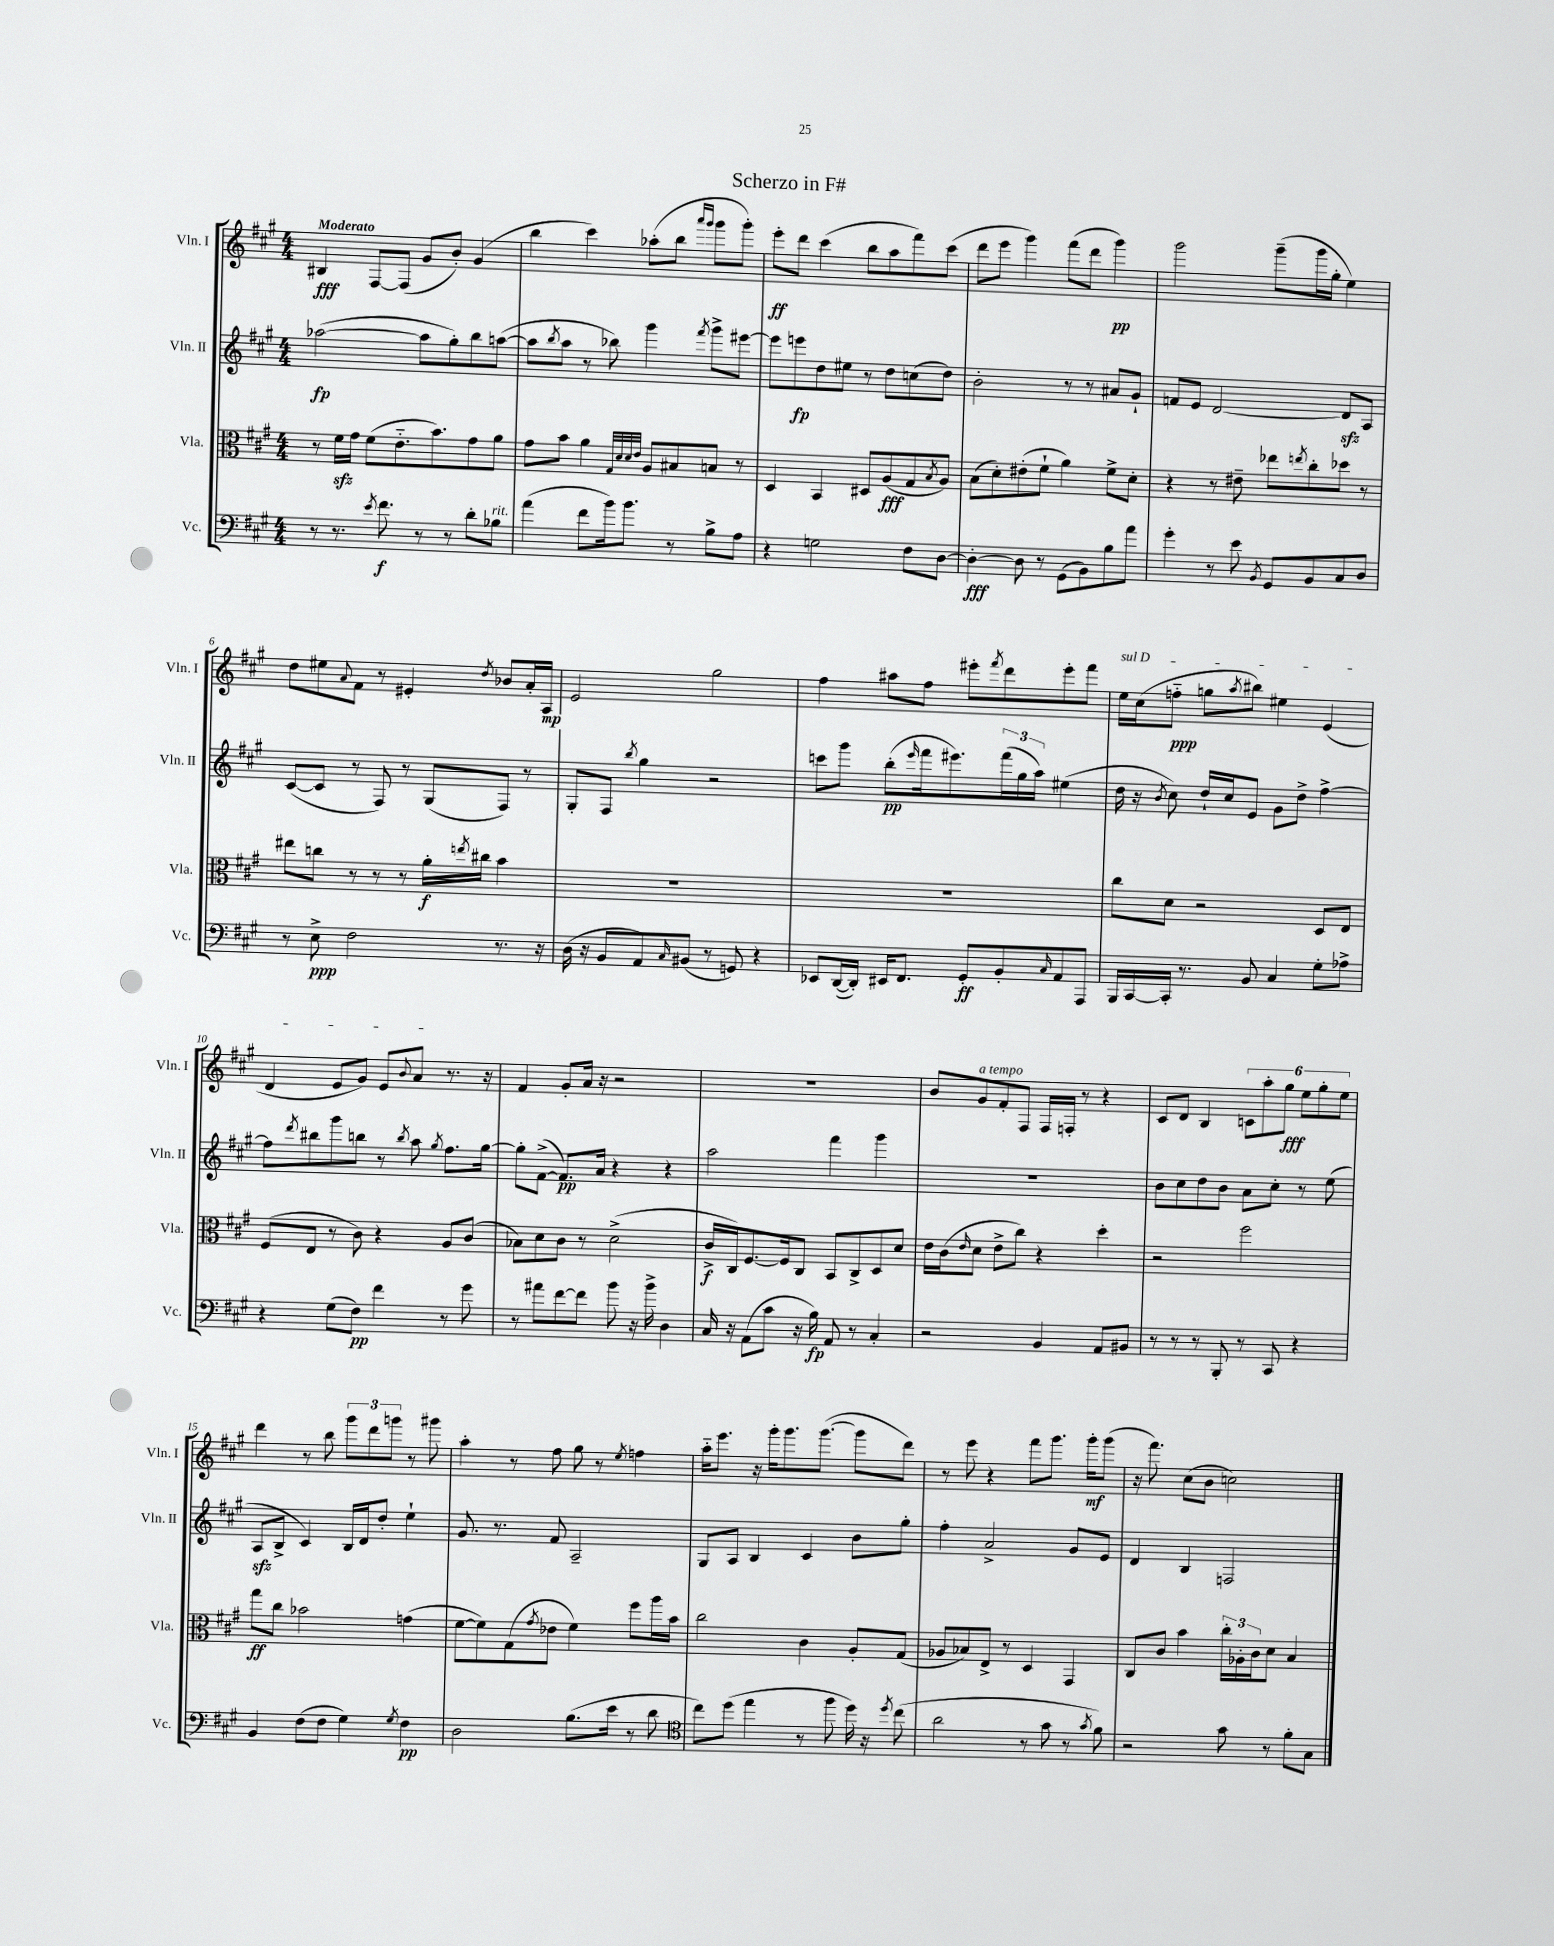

**kern	**dynam	**kern	**dynam	**kern	**dynam	**kern	**dynam
*part4	*part4	*part3	*part3	*part2	*part2	*part1	*part1
*staff4	*staff4	*staff3	*staff3	*staff2	*staff2	*staff1	*staff1
*I"Vc.	*	*I"Vla.	*	*I"Vln. II	*	*I"Vln. I	*
*I'Vc.	*	*I'Vla.	*	*I'Vln. II	*	*I'Vln. I	*
*clefF4	*	*clefC3	*	*clefG2	*	*clefG2	*
*k[f#c#g#]	*	*k[f#c#g#]	*	*k[f#c#g#]	*	*k[f#c#g#]	*
*M4/4	*	*M4/4	*	*M4/4	*	*M4/4	*
=1	=1	=1	=1	=1	=1	=1	=1
!	!	!	!	!	!	!LO:TX:a:B:t=Moderato	!
8r	.	8r	.	([2aa-X\	fp	4B#X/	fff
8.r	.	16f#zz\LL	.	.	.	.	.
.	.	16g#\JJ	.	.	.	.	.
.	.	(8f#\L	.	.	.	[8F#/L	.
8qe/	.	.	.	.	.	.	.
8.f#\	f	.	.	.	.	.	.
.	.	8.e\	.	.	.	(8F#/J]	.
8r	.	.	.	8aa-\L]	.	8g#/L	.
.	.	8.b\)	.	.	.	.	.
8r	.	.	.	8gg#'\)	.	8b'/J)	.
8d'\L	.	8g#\	.	8bb\	.	(4g#/	.
!LO:TX:a:i:t=rit.	!	!	!	!	!	!	!
8B-X\J	.	8a\J	.	([8aan\J	.	.	.
=2	=2	=2	=2	=2	=2	=2	=2
(4a\	.	8g#\L	.	8aa\L]	.	4bb\	.
.	.	.	.	8qbb/	.	.	.
.	.	8b\J	.	8aa\J	.	.	.
8f#\L	.	4a\	.	8r	.	4ccc#\)	.
16b\k)	.	.	.	8bb-X\)	.	.	.
8.b\J	.	.	.	.	.	.	.
.	.	32qqG#/LLL	.	.	.	.	.
.	.	32qqd/	.	.	.	.	.
.	.	32qqd/	.	.	.	.	.
.	.	32qqe/JJJ	.	.	.	.	.
.	.	8A/L	.	4ggg#\	.	(8aa-X'\L	.
8r	.	8B#X/	.	.	.	8bb\J	.
.	.	.	.	.	.	16qqaaa/LL	.
.	.	.	.	8qfff#/	.	16qqggg#/JJ	.
8B^\L	.	8Bn/J	.	8ggg#^\L	.	8ggg#\L	.
8A\J	.	8r	.	[8eee#X\J	.	8ggg#'\J)	.
=3	=3	=3	=3	=3	=3	=3	=3
4r	.	4D/	.	8eee#\L]	.	8eee'\L	ff
.	.	.	.	8eeen\	fp	8ddd\J	.
2Gn\	.	4BB/	.	8dd\	.	(4ccc#\	.
.	.	.	.	8ee#X\J	.	.	.
.	.	8D#X/L	.	8r	.	8bb\L	.
.	.	(8A/	fff	8dd\L	.	8aa\	.
8F#\L	.	8G#/	.	(8ccn\	.	8fff#\)	.
.	.	8qB/	.	.	.	.	.
[8D\J	.	8A/J)	.	8dd\J)	.	(8ccc#\J	.
=4	=4	=4	=4	=4	=4	=4	=4
4D'\_	fff	(8B\L	.	2b'\	.	8ddd\L	.
.	.	8d'\)	.	.	.	8eee\J	.
8D\]	.	(8e#X'\	.	.	.	4ggg#\)	.
8r	.	8f#`\J	.	.	.	.	.
(8GG#\L	.	4a\)	.	8r	.	(8fff#\L	.
8BB\)	.	.	.	8r	.	8ddd\J	.
8B\	.	8f#^\L	.	8a#X/L	.	4ggg#\)	pp
8a\J	.	8d'\J	.	8g#`/J	.	.	.
=5	=5	=5	=5	=5	=5	=5	=5
4g#'\	.	4r	.	8fn/L	.	2ggg#\	.
.	.	.	.	8e/J	.	.	.
8r	.	8r	.	[2d/	.	.	.
8e\	.	8e#X~\	.	.	.	.	.
8qBB/	.	.	.	.	.	.	.
8GG#/L	.	8ee-X\L	.	.	.	(8ggg#~\L	.
.	.	8qeen/	.	.	.	.	.
8BB/	.	8cc#'\	.	.	.	16ggg#\L	.
.	.	.	.	.	.	16gg#'\JJ	.
8C#/	.	8dd-X\J	.	8dzz/L]	.	4ee\)	.
8D/J	.	8r	.	8A/J	.	.	.
!!LO:LB:g=z
=6	=6	=6	=6	=6	=6	=6	=6
8r	.	8ee#X\L	.	([8c#/L	.	8dd\L	.
8E^\	ppp	8ccn\J	.	8c#/J]	.	8ee#X\	.
.	.	.	.	.	.	8qqa/	.
2F#\	.	8r	.	8r	.	8f#\J	.
.	.	8r	.	8F#/)	.	8r	.
.	.	8r	.	8r	.	4e#X'/	.
.	.	16a'\LL	f	(8G#/L	.	.	.
.	.	8qeen/	.	.	.	.	.
.	.	16cc#X\JJ	.	.	.	.	.
.	.	.	.	.	.	8qdd/	.
8.r	.	4b\	.	8F#/J)	.	8b-X/L	.
.	.	.	.	8r	.	16a'/L	.
16r	.	.	.	.	.	16A/JJ	mp
=7	=7	=7	=7	=7	=7	=7	=7
(16D\	.	1r	.	8G#'/L	.	2e/	.
16r	.	.	.	.	.	.	.
8BB/L	.	.	.	8F#/J	.	.	.
.	.	.	.	8qbb/	.	.	.
8AA/)	.	.	.	4gg#\	.	.	.
16qqC#/	.	.	.	.	.	.	.
(8BB#X/J	.	.	.	.	.	.	.
8r	.	.	.	2r	.	2gg#\	.
8GGn/)	.	.	.	.	.	.	.
4r	.	.	.	.	.	.	.
=8	=8	=8	=8	=8	=8	=8	=8
8EE-X/L	.	1r	.	8cccn\L	.	4ff#\	.
([16DD/L	.	.	.	8ggg#\J	.	.	.
16DD'/JJ])	.	.	.	.	.	.	.
16EE#X/KL	.	.	.	(8bb'\L	pp	8aa#X\L	.
8.FF#/J	.	.	.	.	.	.	.
.	.	.	.	16qqeee/	.	.	.
.	.	.	.	16fff#\k	.	8ff#\J	.
.	.	.	.	8.eee#X\)	.	.	.
8GG#'/L	ff	.	.	.	.	8eee#X'\L	.
.	.	.	.	.	.	8qfff#/	.
8BB'/	.	.	.	(24fff#\L	.	8ddd\	.
.	.	.	.	24gg#\	.	.	.
.	.	.	.	24aa\JJ)	.	.	.
16qqC#/	.	.	.	.	.	.	.
8AA/	.	.	.	(4ee#X\	.	8eee#'\	.
8AAA/J	.	.	.	.	.	8fff#\J	.
=9	=9	=9	=9	=9	=9	=9	=9
!	!	!	!	!	!	!LO:TX:a:i:t=sul D	!
16BBB/LL	.	8cc#\L	.	16dd\	.	16ee\LL	.
[16CC#/	.	.	.	16r	.	(16cc#\J	.
.	.	.	.	8qb/	.	.	.
16CC#'/JJ]	.	8d\J	.	8cc#\)	.	8ffn\J	ppp
8.r	.	.	.	.	.	.	.
.	.	2r	.	16dd`/LL	.	8ggn\L	.
.	.	.	.	16cc#/J	.	.	.
.	.	.	.	.	.	8qaa/	.
8BB/	.	.	.	8e/J	.	8bb#X\J)	.
4C#/	.	.	.	8g#\L	.	4ee#X\	.
.	.	.	.	8dd^\J	.	.	.
8G#'\L	.	8D/L	.	[4ff#^\	.	(4e/	.
8A-X^\J	.	8E/J	.	.	.	.	.
!!LO:LB:g=z
=10	=10	=10	=10	=10	=10	=10	=10
4r	.	(8F#/L	.	8ff#\L]	.	4d/	.
.	.	.	.	8qddd/	.	.	.
.	.	8E/J	.	8bb#X\	.	.	.
(8G#\L	.	8r	.	8ggg#\	.	8e/L	.
8F#\J)	pp	8c#\)	.	8bbn\J	.	8g#/J)	.
4f#\	.	4r	.	8r	.	8e/L	.
.	.	.	.	8qbb/	.	8qqb/	.
.	.	.	.	8aa\	.	8a/J	.
.	.	.	.	8qgg#/	.	.	.
8r	.	8A/L	.	8.ff#\L	.	8.r	.
8g#\	.	(8c#/J	.	.	.	.	.
.	.	.	.	[16gg#\Jk	.	16r	.
=11	=11	=11	=11	=11	=11	=11	=11
8r	.	8B-X\L)	.	8gg#'\L]	.	4f#/	.
8a#X\L	.	8d\	.	([8f#^\J	.	.	.
[8f#\	.	8c#\J	.	8.f#/L])	pp	8g#'/L	.
8f#\J]	.	8r	.	.	.	16a/Jk	.
.	.	.	.	16a/Jk	.	16r	.
8b\	.	(2d^\	.	4r	.	2r	.
16r	.	.	.	.	.	.	.
16b^\	.	.	.	.	.	.	.
4D\	.	.	.	4r	.	.	.
=12	=12	=12	=12	=12	=12	=12	=12
16C#/	.	16c#^/LL	f	2aa\	.	1r	.
16r	.	16C#/J)	.	.	.	.	.
(8AA\L	.	[8.F#/	.	.	.	.	.
8c#\J	.	.	.	.	.	.	.
.	.	16F#/k]	.	.	.	.	.
16r	.	8C#/J	.	.	.	.	.
16B\)	fp	.	.	.	.	.	.
8AA/	.	8BB/L	.	4fff#\	.	.	.
8r	.	8C#^/	.	.	.	.	.
4C#'/	.	8D/	.	4ggg#\	.	.	.
.	.	8d/J	.	.	.	.	.
=13	=13	=13	=13	=13	=13	=13	=13
2r	.	16e\LL	.	1r	.	8b/L	.
.	.	(16c#\J	.	.	.	.	.
.	.	16qqe/	.	.	.	.	.
!	!	!	!	!	!	!LO:TX:a:i:t=a tempo	!
.	.	8d\J	.	.	.	8g#/	.
.	.	8e^\L	.	.	.	8f#'/	.
.	.	8cc#\J)	.	.	.	8F#/J	.
4BB/	.	4r	.	.	.	16F#/LL	.
.	.	.	.	.	.	16Fn'/JJ	.
.	.	.	.	.	.	8r	.
8AA/L	.	4dd'\	.	.	.	4r	.
8BB#X/J	.	.	.	.	.	.	.
=14	=14	=14	=14	=14	=14	=14	=14
8r	.	2r	.	8b\L	.	8c#/L	.
8r	.	.	.	8cc#\	.	8d/J	.
8r	.	.	.	8dd\	.	4B/	.
8BBB'/	.	.	.	8b\J	.	.	.
8r	.	2ff#\	.	8a\L	.	12cn\L	.
.	.	.	.	.	.	12aa'\	.
8CC#/	.	.	.	8cc#'\J	.	.	.
.	.	.	.	.	.	12gg#\J	fff
4r	.	.	.	8r	.	12ee\L	.
.	.	.	.	.	.	12gg#'\	.
.	.	.	.	(8ee\	.	.	.
.	.	.	.	.	.	12ee\J	.
!!LO:LB:g=z
=15	=15	=15	=15	=15	=15	=15	=15
4BB/	.	8gg#\L	ff	8Azz/L	.	4ddd\	.
.	.	8cc#\J	.	8B^/J	.	.	.
(8F#\L	.	2b-X\	.	4c#/)	.	8r	.
8F#\J	.	.	.	.	.	8bb\	.
4G#\)	.	.	.	16B/LL	.	12ggg#\L	.
.	.	.	.	16d/J	.	.	.
.	.	.	.	.	.	12ddd\	.
.	.	.	.	8dd'/J	.	.	.
.	.	.	.	.	.	12gggn\J	.
8qG#/	.	.	.	.	.	.	.
4F#\	pp	(4gn\	.	4ee`\	.	8r	.
.	.	.	.	.	.	8ggg#X\	.
=16	=16	=16	=16	=16	=16	=16	=16
2D\	.	[8f#\L	.	8.g#/	.	4aa'\	.
.	.	8f#\])	.	.	.	.	.
.	.	.	.	8.r	.	.	.
.	.	(8G#\	.	.	.	8r	.
.	.	8qg#/	.	.	.	.	.
.	.	8e-X\J	.	8f#/	.	8ff#\	.
(8.B\L	.	4f#\)	.	2A~/	.	8gg#\	.
.	.	.	.	.	.	8r	.
16e\Jk	.	.	.	.	.	.	.
.	.	.	.	.	.	8qee/	.
8r	.	8ff#\L	.	.	.	4ffn\	.
8d\	.	16aa\L	.	.	.	.	.
.	.	16b\JJ	.	.	.	.	.
=17	=17	=17	=17	=17	=17	=17	=17
*clefC4	*	*	*	*	*	*	*
8cc#\L)	.	2cc#\	.	8G#/L	.	16aa\KL	.
.	.	.	.	.	.	8.eee\J	.
(8dd\J	.	.	.	8A/J	.	.	.
4ee\	.	.	.	4B/	.	16r	.
.	.	.	.	.	.	16ggg#'\KL	.
.	.	.	.	.	.	8.ggg#\	.
8r	.	4c#\	.	4c#/	.	.	.
.	.	.	.	.	.	([8.ggg#\J	.
8ff#\	.	.	.	.	.	.	.
16dd\)	.	8A'/L	.	8b\L	.	8ggg#\L]	.
16r	.	.	.	.	.	.	.
8qdd/	.	.	.	.	.	.	.
(8cc#\	.	(8G#/J	.	8gg#'\J	.	8ddd\J)	.
=18	=18	=18	=18	=18	=18	=18	=18
2a\	.	8A-X/L	.	4ff#'\	.	8r	.
.	.	8B-X/)	.	.	.	8eee\	.
.	.	8E^/J	.	2a^/	.	4r	.
.	.	8r	.	.	.	.	.
8r	.	4D/	.	.	.	8fff#\L	.
8g#\	.	.	.	.	.	8.ggg#\J	.
8r	.	4GG#/	.	8g#/L	.	.	.
.	.	.	.	.	.	16ggg#'\KL	mf
8qg#/	.	.	.	.	.	.	.
8f#\)	.	.	.	8e/J	.	(8ggg#\J	.
=19	=19	=19	=19	=19	=19	=19	=19
2r	.	8C#/L	.	4d/	.	16r	.
.	.	.	.	.	.	8.fff#\)	.
.	.	8c#/J	.	.	.	.	.
.	.	4b\	.	4B/	.	(8cc#\L	.
.	.	.	.	.	.	8b\J	.
8g#\	.	24cc#'\LL	.	2Fn/	.	2ccn\)	.
.	.	24A-X'\	.	.	.	.	.
.	.	24c#\J	.	.	.	.	.
8r	.	8d\J	.	.	.	.	.
8f#'\L	.	4B/	.	.	.	.	.
8G#\J	.	.	.	.	.	.	.
==	==	==	==	==	==	==	==
*-	*-	*-	*-	*-	*-	*-	*-
